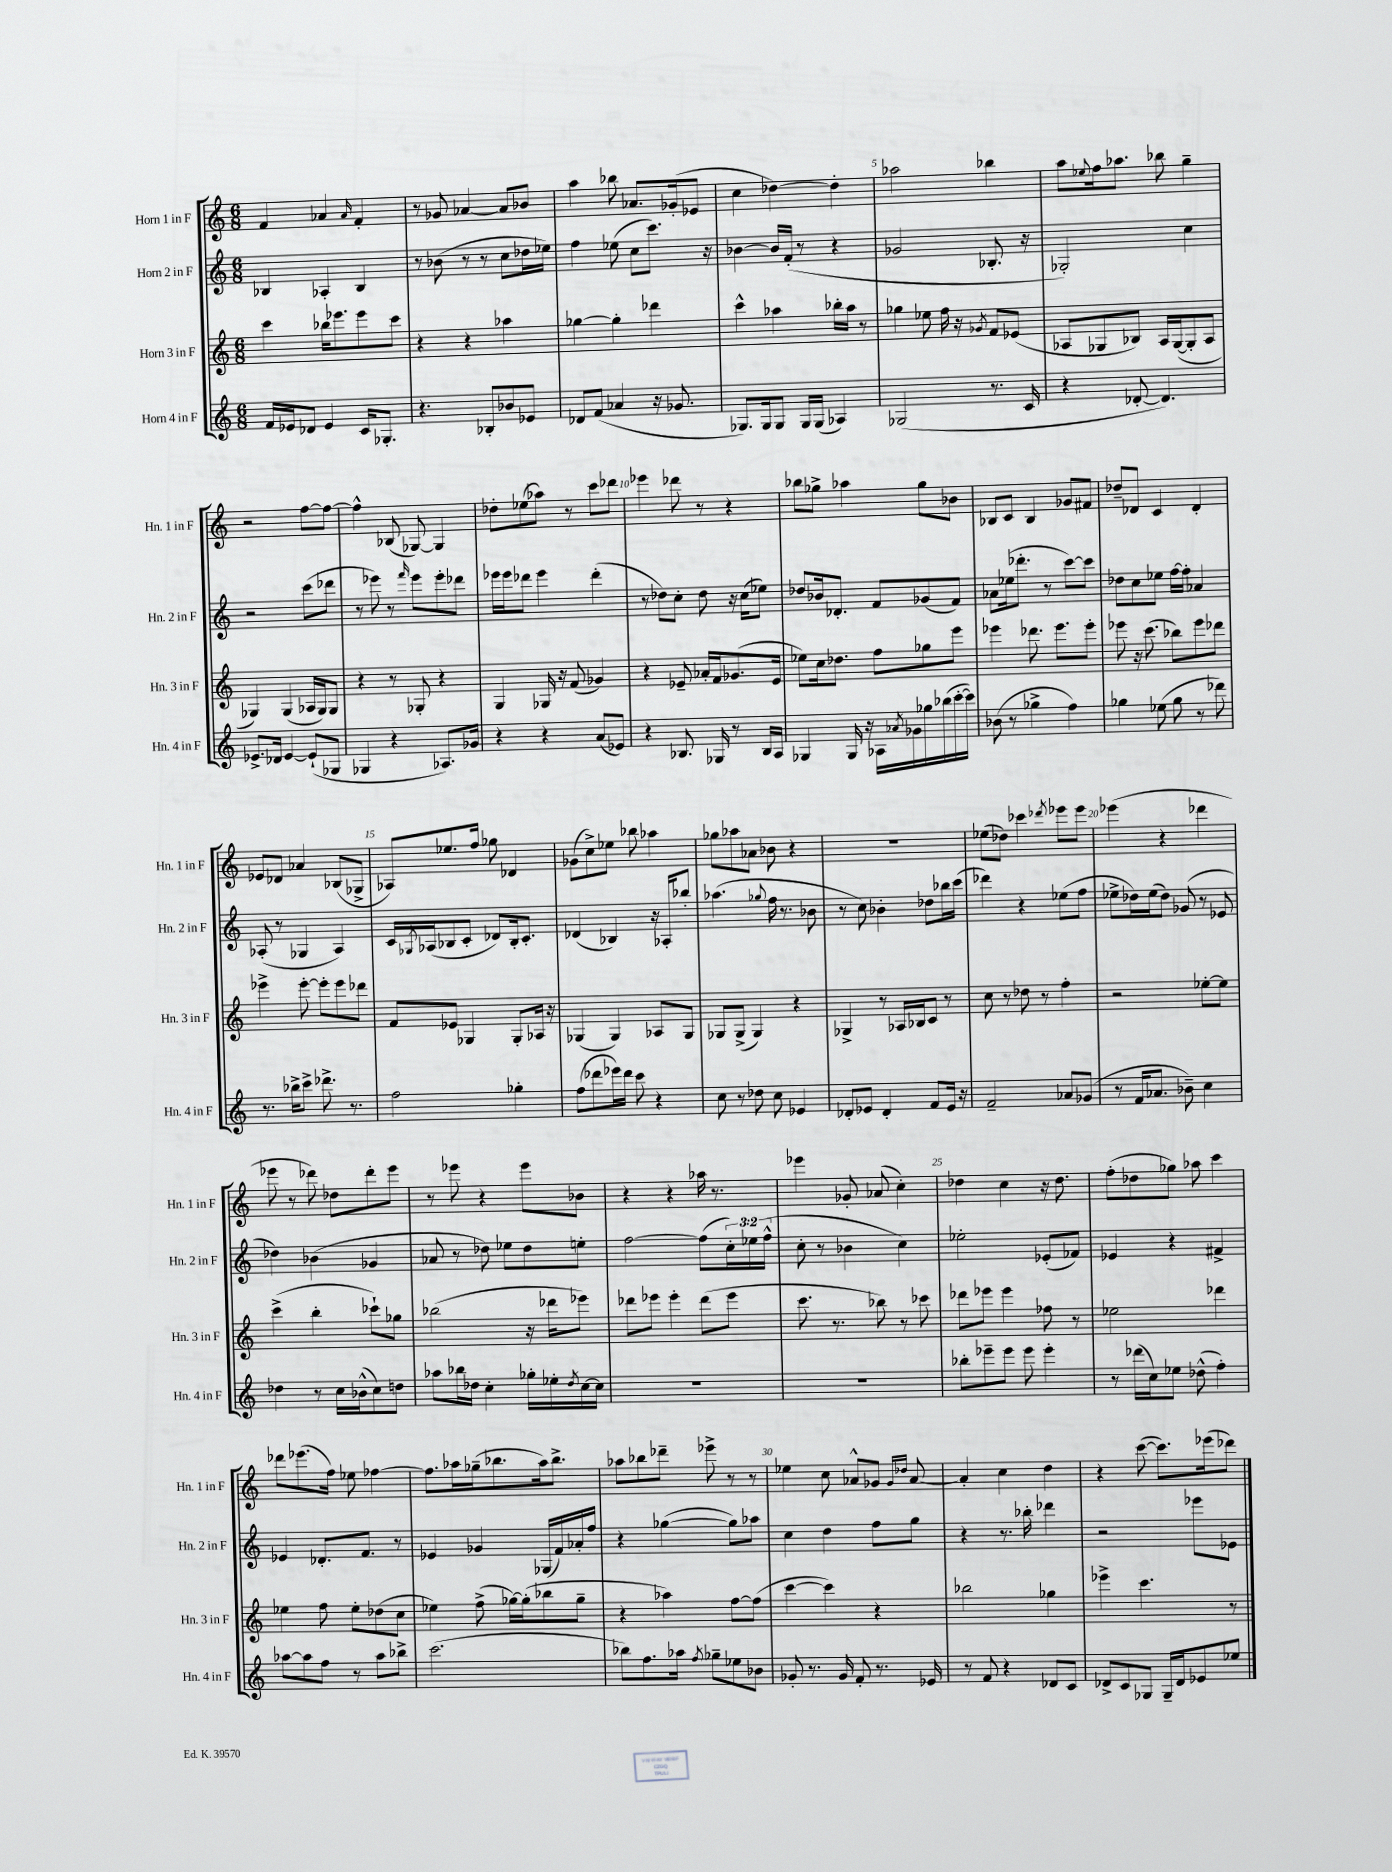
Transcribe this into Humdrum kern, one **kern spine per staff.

**kern	**kern	**kern	**kern
*part4	*part3	*part2	*part1
*staff4	*staff3	*staff2	*staff1
*I"Horn 4 in F	*I"Horn 3 in F	*I"Horn 2 in F	*I"Horn 1 in F
*I'Hn. 4 in F	*I'Hn. 3 in F	*I'Hn. 2 in F	*I'Hn. 1 in F
*clefG2	*clefG2	*clefG2	*clefG2
*k[]	*k[]	*k[]	*k[]
*M6/8	*M6/8	*M6/8	*M6/8
=1	=1	=1	=1
16f/LL	4ccc\	4B-X/	4f/
16e-X/J	.	.	.
8d-X/J	.	.	.
4e-/	16bb-X\KL	4A-X'/	4a-X/
.	8.eee-X\	.	.
.	.	.	16qqa-/
16c/KL	8eee-\	4B-/	4f'/
8.G-X'/J	.	.	.
.	8ccc\J	.	.
=2	=2	=2	=2
4.r	4r	8r	8r
.	.	(8b-X\	8g-X/
.	4r	8r	[4a-X/
8B-X'/L	.	8r	.
8b-X/	4aa-X\	8cc\L	8a-/L]
8e-X/J	.	16dd-X\L	8b-X/J
.	.	16ee-X\JJ)	.
=3	=3	=3	=3
8d-X/L	[4gg-X\	4ff\	4aa\
(8f/J	.	.	.
4a-X/	4gg-'\]	(8ee-X\	8bb-X\
.	.	8cc\L	8.a-X/L
16r	4ddd-X\	8.ccc\J)	.
8.g-X/	.	.	(16g-X'/k
.	.	.	8e-X/J
.	.	16r	.
=4	=4	=4	=4
8.G-X/L)	4ccc^^\	[4b-X\	4cc\
16G-/k	.	.	.
8G-/J	4aa-X\	16b-/LL]	[4dd-X\)
.	.	(16f'/JJ	.
16G-/LL	.	8r	.
(16G-/JJ	.	.	.
4A-X/)	16bb-X'\LL	4r	4dd-'\]
.	16aa-\JJ	.	.
.	8r	.	.
=5	=5	=5	=5
(2G-X/	4gg-X\	2g-X/	2aa-X\
.	8ee-X\	.	.
.	16ff\	.	.
.	16r	.	.
.	8qg-X/	.	.
8.r	8f/L	8.B-X'/	4bb-X\
.	(8e-X/J	.	.
16c/	.	16r	.
=6	=6	=6	=6
4r	8A-X/L	2G-X'/)	8aa\L
.	.	.	8qqee-X/
.	8G-X/	.	16ff\k
.	.	.	8.aa-X\J
[8d-X'/	8B-X/J)	.	.
4.d-/])	16A-/LL	.	8bb-X\
.	([16G-/J	.	.
.	8G-'/]	4cc\	4gg~\
.	8A-/J	.	.
!!LO:LB:g=z
=7	=7	=7	=7
8.e-X^/L	4G-X/)	2r	2r
16d-X/Jk	.	.	.
[4e-/	(4G-/	.	.
(8e-`/L]	16A-X/LL	(8ccc\L	[8ff\L
.	16G-/J)	.	.
8G-X/J	8G-/J	8ddd-X\J	8ff\J_
=8	=8	=8	=8
4G-X/	4r	8r	4ff^^\]
.	.	8eee-X\)	.
4r	8r	8r	(8B-X/
.	.	16qqfff/	.
.	8G-X'/	8eee-\L	[8G-X/)
8.A-X/L)	4r	8eee-'\	4G-/]
.	.	8ddd-X\J	.
16g-X/Jk	.	.	.
=9	=9	=9	=9
4r	4G/	16eee-X\LL	8dd-X'\L
.	.	16eee-\J	.
.	.	8ddd-X\J	(8ee-X\
4r	16G-X/	4eee-\	8aa-X\J)
.	16r	.	.
.	(8f/	.	8r
(8a/L	4g-X/)	(4ddd-'\	8ccc\L
8e-X/J)	.	.	8ddd-X\J
=10	=10	=10	=10
4r	4r	8r	4eee-X\
.	.	8dd-X\L)	.
8.B-X/	8e-X~/	8cc'\J	8ddd-X\
.	16a-X'/LL	8dd-\	8r
16G-X/	16f/J	.	.
8r	(8.g-X/	16r	4r
.	.	(16cc\KL	.
16B-/LL	.	8ee-X\J)	.
16A/JJ	16e-/Jk	.	.
=11	=11	=11	=11
4G-X/	8ee-X\L)	8dd-X/L	8bb-X\L
.	16cc\k	16b-X/k	8gg-X^\J
.	8.dd-X\J	8.d-X'/J	.
16G-/	.	.	4aa-X\
16r	.	.	.
16A-X\LL	8ff\L	8f/L	.
8qa-X/	.	.	.
16g-X\	.	.	.
16gg-X\	8gg-X\	(8g-X/	8gg-\L
(16bb-X\	.	.	.
[16ccc'\	8eee\J	8f/J)	8b-X\J
16ccc\JJ])	.	.	.
=12	=12	=12	=12
(8b-X\	4eee-X\	8a-X\L	8B-X/L
8r	.	(16ee-X\k	8c/J
.	.	8.ddd-X'\J	.
4gg-X^\	8.ddd-X\	.	4B-/
.	.	8r	.
.	8.eee-\L	.	.
4ff\)	.	[8ccc\L)	8g-X/L
.	8eee-'\J	8ccc\J]	8f#X/J
=13	=13	=13	=13
4gg-X\	8eee-X\	8dd-X\L	8dd-X~/L
.	16r	8cc\	8d-X/J
.	(8.ccc\	.	.
(8ee-X\	.	8ee-X\J	4c/
8gg-\	8bb-X\L)	[16ff\LL	.
.	.	16ff'\JJ]	.
8r	8eee-\	4a-X/	4d-'/
8ddd-X\)	8ddd-X\J	.	.
!!LO:LB:g=z
=14	=14	=14	=14
8.r	4eee-X^\	(8A-X'/	8e-X/L
.	.	8r	8d-X/J
16bb-X^\KL	.	.	.
8ccc^\J	[8eee-'\	4G-X/	4a-X/
8.ddd-X^\	8eee-'\L]	.	.
.	8eee-\	4A-/)	(8B-X/L
8.r	.	.	.
.	8ddd-X\J	.	8G-X^/J
=15	=15	=15	=15
2ff\	8f/L	16c/LL	8A-X/L)
.	.	8qG-X/	.
.	.	(16A-X/J	.
.	8e-X/J	8B-X/	8.ee-X/
.	4G-X/	8c'/J	.
.	.	.	16ff/Jk
.	.	8d-X/L)	8gg-X\
4gg-X'\	8G-'/L	16B-'/k	4d-X/
.	.	8.c'/J	.
.	16A-X/Jk	.	.
.	16r	.	.
=16	=16	=16	=16
(8ff\L	(4G-X/	(4d-X/	(8g-X\L
8ddd-X\	.	.	8cc^\)
16eee-X\L)	4G-/)	4B-X/)	8ee-X\J
16ddd-\JJ	.	.	.
8ccc\	.	.	8bb-X\
4r	8A-X/L	16r	4aa-X\
.	.	16A-X'/KL	.
.	8G-/J	8bb-X'/J	.
=17	=17	=17	=17
8cc\	8G-X/L	(4.aa-X\	8gg-X\L
8r	(8G-^/J	.	8aa-X\
8dd-X\	4G-/)	.	8a-X\J
.	.	8qqgg-X/	.
8cc\	.	16ff\	8b-X\
.	.	8.r	.
4e-X/	4r	.	4r
.	.	8b-X\	.
=18	=18	=18	=18
8d-X'/L	4G-X^/	8r	2.r
8e-X/J	.	8cc\)	.
4d-'/	8r	4b-X'\	.
.	16A-X/LL	.	.
.	16B-X/J	.	.
8f/L	8c/J	8dd-X\L	.
16e-/Jk	8r	16bb-X\L	.
16r	.	(16ccc\JJ	.
=19	=19	=19	=19
2f~/	8cc\	4ddd-X\)	(8ee-X\L
.	8r	.	8dd-X\J)
.	8dd-X\	4r	4ccc-X\
.	8r	.	.
.	.	.	8qddd-X/
8a-X/L	4ff'\	(8ee-X\L	8eee-X\L
(8g-X/J	.	8ff\J	8eee-\J
=20	=20	=20	=20
8r	2r	8ee-X^\L	(4eee-X\
16f/KL	.	16dd-X\L)	.
8.a-X/J	.	(16ee-\J	.
.	.	8dd-\J)	4r
8b-X~\)	.	(8g-X/	.
4cc\	[8ee-X'\L	8r	4ddd-X\
.	8ee-\J]	8e-X/	.
!!LO:LB:g=z
=21	=21	=21	=21
4dd-X\	(4ccc^\	4dd-X\)	8eee-X\
.	.	.	8r
8r	4bb'\	(4b-X\	8ddd-X\)
16cc\LL	.	.	8dd-X\L
(16b-X^^\J	.	.	.
8cc\)	8ccc-X`\L)	4g-X/	8ddd-'\
8ddn\J	8gg-X\J	.	8eee-\J
=22	=22	=22	=22
8aa-X\L	(2bb-X\	8a-X/	8r
16bb-X\L	.	8r	8eee-X\
16dd-X\JJ	.	.	.
4cc'\	.	8dd-X\)	4r
.	.	8ee-X\L	.
16gg-X'\LL	16r	8dd-\	8eee-\L
16ee-X'\	16ddd-X\KL	.	.
8qdd-/	.	.	.
[16cc\	8eee-X\J)	8een'\J	8b-X\J
16cc\JJ]	.	.	.
=23	=23	=23	=23
2.r	8ddd-X\L	[2ff\	4r
.	8eee-X\J	.	.
.	4eee-'\	.	4r
.	(8ddd-\L	(8ff\L]	16aa-X\
.	.	.	8.r
.	8eee-\J	24cc'\L)	.
.	.	24ee-X\	.
.	.	(24ff^^\JJ	.
=24	=24	=24	=24
2.r	8.ccc\	8cc'\	4eee-X\
.	.	8r	.
.	8.r	.	.
.	.	4b-X\	8g-X'/
.	8bb-X\)	.	(8a-X/
.	8r	4cc\)	4cc'\)
.	8ccc-X\	.	.
=25	=25	=25	=25
8bb-X'\L	8ddd-X\L	2ee-X'\	4dd-X\
8eee-X~\	8eee-X\J	.	.
8eee-\J	4eee-\	.	4cc\
8eee-\	.	.	.
4eee-'\	8ff-X\	(8e-X'/L	16r
.	.	.	8.dd-\
.	8r	8f-X/J)	.
=26	=26	=26	=26
8r	2ee-X\	4e-X/	(8ff'\L
(16ddd-X\LL	.	.	8dd-X\
16cc\J)	.	.	.
8ee-X\J	.	4r	8gg-X\J)
(8dd-X^^\	.	.	8aa-X\
4ff'\)	4ddd-X\	4f#X^/	4ccc\
!!LO:LB:g=z
=27	=27	=27	=27
[8aa-X\L	4ee-X\	4e-X/	8ddd-X\L
8aa-\]	.	.	(8.eee-X\
8ff\J	8ff\	8.d-X'/L	.
.	.	.	16ff\Jk)
8r	8ee-'\L	.	8ee-X\
.	.	8.f/J	.
8aa-\L	(8dd-X\	.	[4ff-X\
8bb-X^\J	8cc\J	8r	.
=28	=28	=28	=28
(2.ccc\	4ee-X\)	4e-X/	8.ff-\L]
.	.	.	16aa-X\L
.	(8ff^\	4g-X/	(16gg-X~\J
.	.	.	8.bb-X\
.	[16gg-X\LL)	.	.
.	(16gg-'\J]	.	.
.	8bb-X\	(16G-X/LL	16aa-\k)
.	.	16f/)	8.bb-^\J
.	8gg-~\J	16a-X'/	.
.	.	16ff/JJ	.
=29	=29	=29	=29
8bb-X\L)	4r	4r	8aa-X\L
8.ff\	.	.	8bb-X\
.	4aa-X\)	([4gg-X\	8ddd-X~\J
16aa-X\Jk	.	.	.
8qff/	.	.	.
8gg-X~\L	.	.	8eee-X^\
8ee-X\	[8ff\L	8gg-\L])	8r
8b-X\J	(8ff\J]	8aa-X\J	8r
=30	=30	=30	=30
8g-X'/	[4ccc\	4cc\	4ee-X\
8.r	.	.	.
.	4ccc\])	4dd\	8cc\
16g-/	.	.	.
8f'/	.	.	8a-X^^/L
8.r	4r	8ff\L	8g-X/J
.	.	.	16qqg-/LL
.	.	.	16qqdd-X/JJ
.	.	8gg\J	[8a-/
16e-X/	.	.	.
=31	=31	=31	=31
8r	2bb-X\	4r	4a-'/]
8f/	.	.	.
4r	.	8.r	4cc\
.	.	16bb-X'\	.
8d-X/L	4gg-X\	4ddd-X\	4dd\
8c/J	.	.	.
=32	=32	=32	=32
8d-X^/L	4eee-X^\	2r	4r
8c/	.	.	.
8G-X/J	4.ccc\	.	([8ccc\
16G-~/LL	.	.	8.ccc\L])
16d-/J	.	.	.
8e-X/	.	8eee-X\L	.
.	.	.	(16eee-X\k
8ee-X/J	8r	8e-X\J	8ddd-X\J)
==	==	==	==
*-	*-	*-	*-
